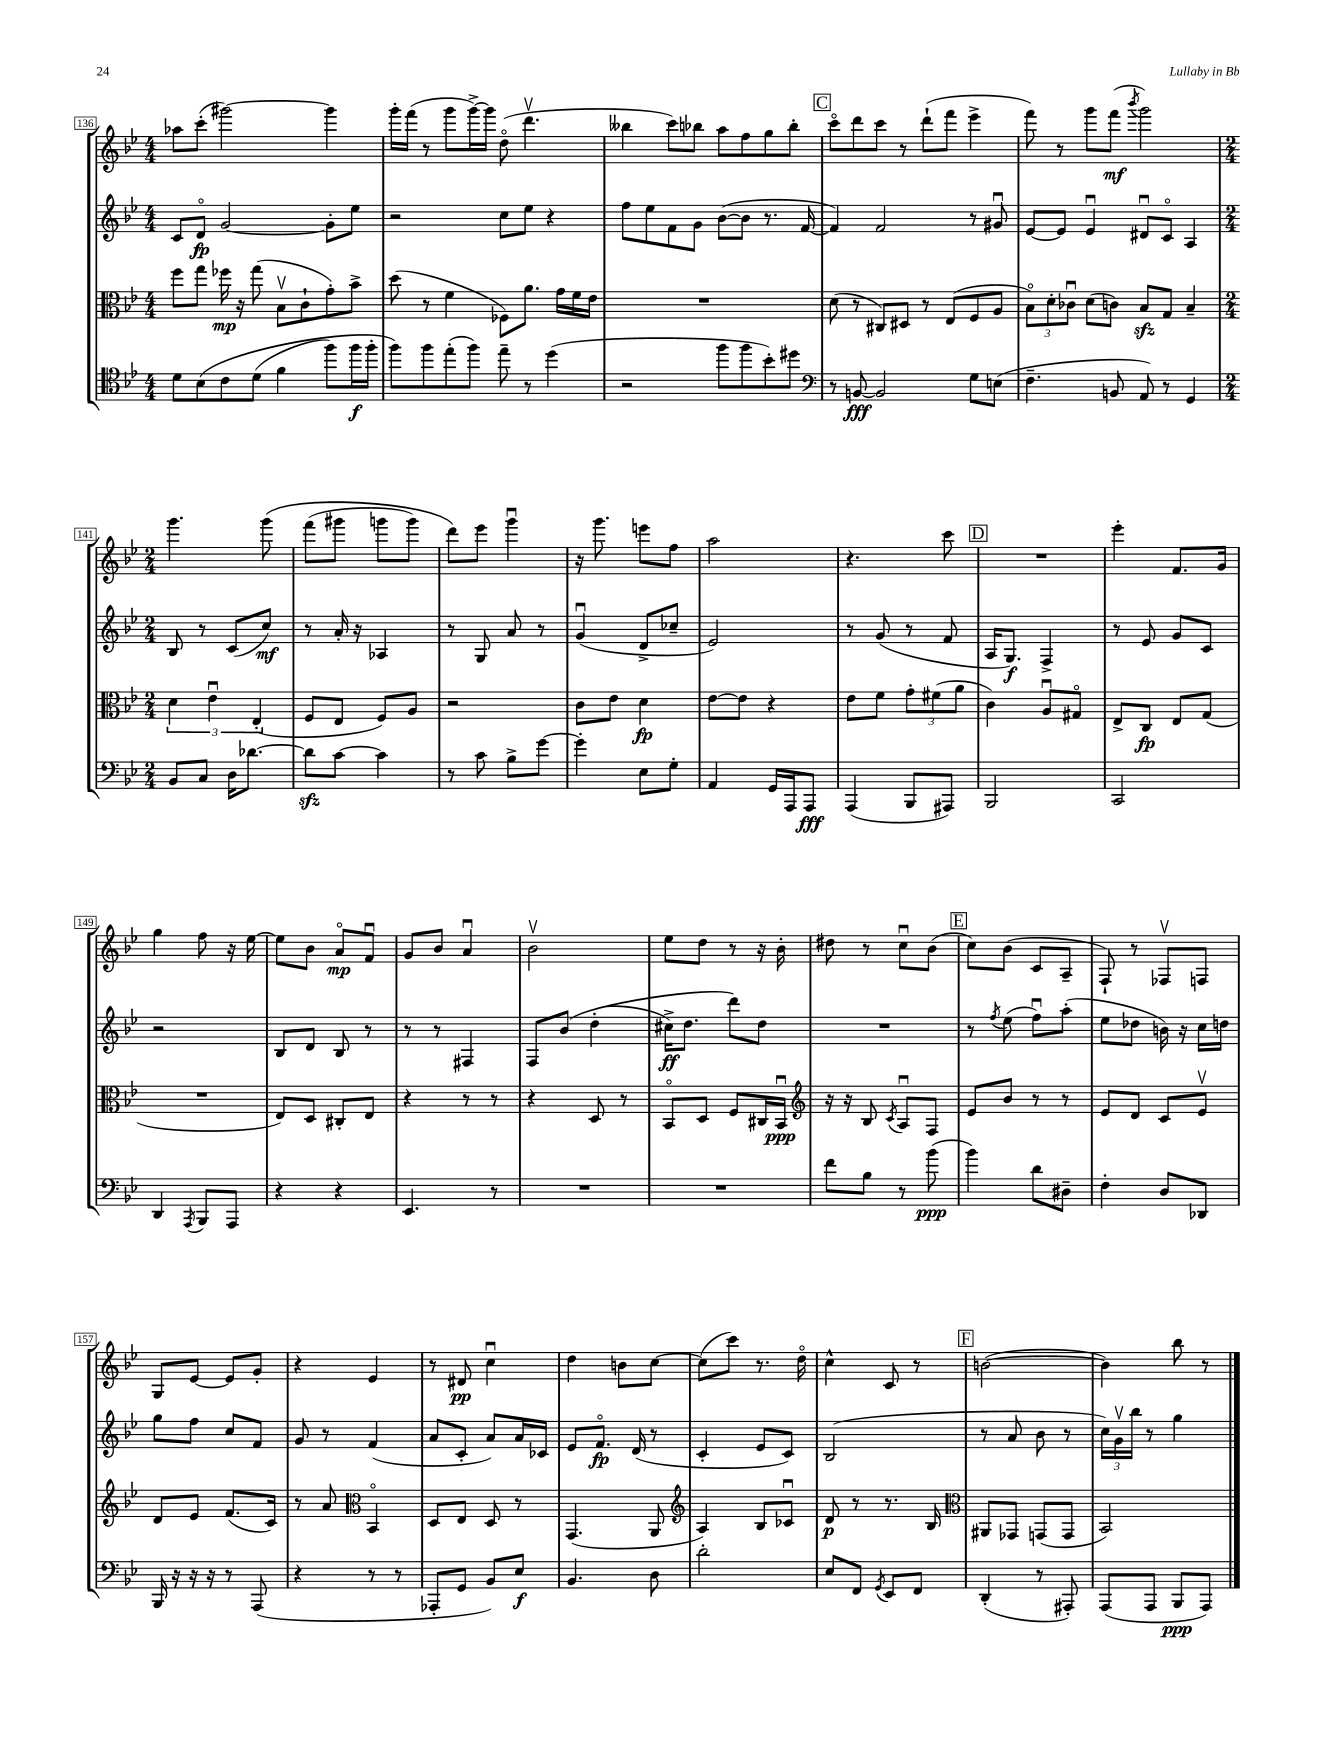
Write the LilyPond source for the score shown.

<<
\new StaffGroup <<
\new Staff = "s0" {
    \clef treble \key bes \major \numericTimeSignature \time 4/4
    aes''8 c'''8-.( gis'''2~) gis'''4 |
    g'''16-. f'''16( r8 g'''8 g'''16~->) g'''16 d''8\flageolet( d'''4.\upbow |
    beses''4 c'''8) bes''8 a''8 f''8 g''8 bes''8-. |
    \mark \markup { \box "C" } c'''8\flageolet d'''8 c'''8 r8 d'''8-!( f'''8 ees'''4-> |
    f'''8) r8 g'''8 f'''8\mf( \acciaccatura { bes'''8 } g'''2) |
    \numericTimeSignature \time 2/4 g'''4. g'''8\( |
    f'''8( gis'''8 g'''8 g'''8) |
    d'''8\) ees'''8 g'''4\downbow |
    r16 g'''8. e'''8 f''8 |
    a''2 |
    r4. c'''8 |
    \mark \markup { \box "D" } R2 |
    ees'''4-. f'8. g'16 |
    g''4 f''8 r16 ees''16~ |
    ees''8 bes'8 a'8\flageolet\mp f'8\downbow |
    g'8 bes'8 a'4\downbow |
    bes'2\upbow |
    ees''8 d''8 r8 r16 bes'16-. |
    dis''8 r8 c''8\downbow bes'8( |
    \mark \markup { \box "E" } c''8) bes'8( c'8 a8-- |
    f8-!) r8 fes8\upbow f8 |
    g8 ees'8~ ees'8 g'8-. |
    r4 ees'4 |
    r8 dis'8\pp c''4\downbow |
    d''4 b'8 c''8~ |
    c''8( c'''8) r8. d''16\flageolet |
    c''4-^ c'8 r8 |
    \mark \markup { \box "F" } b'2~( |
    b'4) bes''8 r8 \bar "|." |
}
\new Staff = "s1" {
    \clef treble \key bes \major \numericTimeSignature \time 4/4
    c'8 d'8\flageolet\fp g'2~ g'8-. ees''8 |
    r2 c''8 ees''8 r4 |
    f''8 ees''8 f'8 g'8 bes'8~( bes'8 r8. f'16~ |
    \mark \markup { \box "C" } f'4) f'2 r8 gis'8\downbow |
    ees'8~ ees'8 ees'4\downbow dis'8\downbow c'8\flageolet a4 |
    \numericTimeSignature \time 2/4 bes8 r8 c'8( c''8\mf) |
    r8 a'16-. r16 aes4 |
    r8 g8 a'8 r8 |
    g'4\downbow( d'8-> ces''8-- |
    ees'2) |
    r8 g'8( r8 f'8 |
    \mark \markup { \box "D" } a16 g8.\f) f4-> |
    r8 ees'8 g'8 c'8 |
    r2 |
    bes8 d'8 bes8 r8 |
    r8 r8 fis4 |
    f8 bes'8\( d''4-.( |
    cis''16->\ff) d''8. d'''8\) d''8 |
    R2 |
    \mark \markup { \box "E" } r8 \acciaccatura { f''8 } ees''8( f''8\downbow) a''8-.( |
    ees''8 des''8 b'16) r16 c''16 d''16 |
    g''8 f''8 c''8 f'8 |
    g'8 r8 f'4( |
    a'8 c'8-. a'8) a'16 ces'16 |
    ees'8 f'8.\flageolet\fp d'16( r8 |
    c'4-. ees'8 c'8) |
    bes2( |
    \mark \markup { \box "F" } r8 a'8 bes'8 r8 |
    \tuplet 3/2 { c''16) g'16\upbow bes''16 } r8 g''4 \bar "|." |
}
\new Staff = "s2" {
    \clef alto \key bes \major \numericTimeSignature \time 4/4
    f''8 g''8 fes''16\mp r16 g''8( bes8\upbow c'8-! g'8-.) bes'8-> |
    d''8( r8 f'4 fes8) a'8. g'16 f'16 ees'16 |
    R1 |
    \mark \markup { \box "C" } d'8( r8 cis8) dis8 r8 ees8( f8 a8 |
    \tuplet 3/2 { bes8\flageolet) d'8-. ces'8\downbow } d'8( c'8) bes8\sfz g8 bes4-- |
    \numericTimeSignature \time 2/4 \tuplet 3/2 { d'4 ees'4\downbow ees4-.( } |
    f8 ees8 f8) a8 |
    r2 |
    c'8 ees'8 d'4\fp |
    ees'8~ ees'8 r4 |
    ees'8 f'8 \tuplet 3/2 { g'8-. fis'8( a'8 } |
    \mark \markup { \box "D" } c'4) a8\downbow gis8\flageolet |
    ees8-> c8\fp ees8 g8( |
    R2 |
    ees8) d8 cis8-. ees8 |
    r4 r8 r8 |
    r4 d8 r8 |
    bes,8\flageolet d8 f8 cis16 bes,16\downbow\ppp |
    \clef treble r16 r16 bes8 \acciaccatura { c'8 } a8\downbow f8 |
    \mark \markup { \box "E" } ees'8 bes'8 r8 r8 |
    ees'8 d'8 c'8 ees'8\upbow |
    d'8 ees'8 f'8.( c'16) |
    r8 a'8 \clef alto bes,4\flageolet |
    d8 ees8 d8 r8 |
    g,4.( a,8 |
    \clef treble a4) bes8 ces'8\downbow |
    d'8\p r8 r8. bes16 |
    \mark \markup { \box "F" } \clef alto ais,8 ges,8 g,8( g,8 |
    bes,2) \bar "|." |
}
\new Staff = "s3" {
    \clef tenor \key bes \major \numericTimeSignature \time 4/4
    d'8 bes8\( c'8 d'8( f'4 f''8) f''16\f f''16-. |
    f''8\) f''8 ees''8-.( f''8) ees''8-- r8 d''4( |
    r2 f''8 f''8 bes'8-.) dis''8 |
    \mark \markup { \box "C" } \clef bass r8 b,8~\fff b,2 g8 e8( |
    f4.-- b,8 a,8) r8 g,4 |
    \numericTimeSignature \time 2/4 bes,8 c8 d16 des'8.~ |
    des'8\sfz c'8~ c'4 |
    r8 c'8 bes8-> g'8~ |
    g'4-. ees8 g8-. |
    a,4 g,16 a,,16 a,,8\fff |
    a,,4( bes,,8 ais,,8) |
    \mark \markup { \box "D" } bes,,2 |
    c,2 |
    d,4 \acciaccatura { a,,8 } bes,,8 a,,8 |
    r4 r4 |
    ees,4. r8 |
    R2 |
    R2 |
    f'8 bes8 r8 bes'8\ppp( |
    \mark \markup { \box "E" } bes'4) d'8 dis8-- |
    f4-. d8 des,8 |
    bes,,16 r16 r16 r16 r8 a,,8( |
    r4 r8 r8 |
    aes,,8-. g,8 bes,8) ees8\f |
    bes,4. d8 |
    d'2-. |
    ees8 f,8 \acciaccatura { g,8 } ees,8 f,8 |
    \mark \markup { \box "F" } d,4-.( r8 ais,,8-.) |
    a,,8( a,,8 bes,,8\ppp a,,8) \bar "|." |
}
>>
>>
\layout { \context { \Score currentBarNumber = #136 \override BarNumber.stencil = #(make-stencil-boxer 0.1 0.3 ly:text-interface::print) } }
